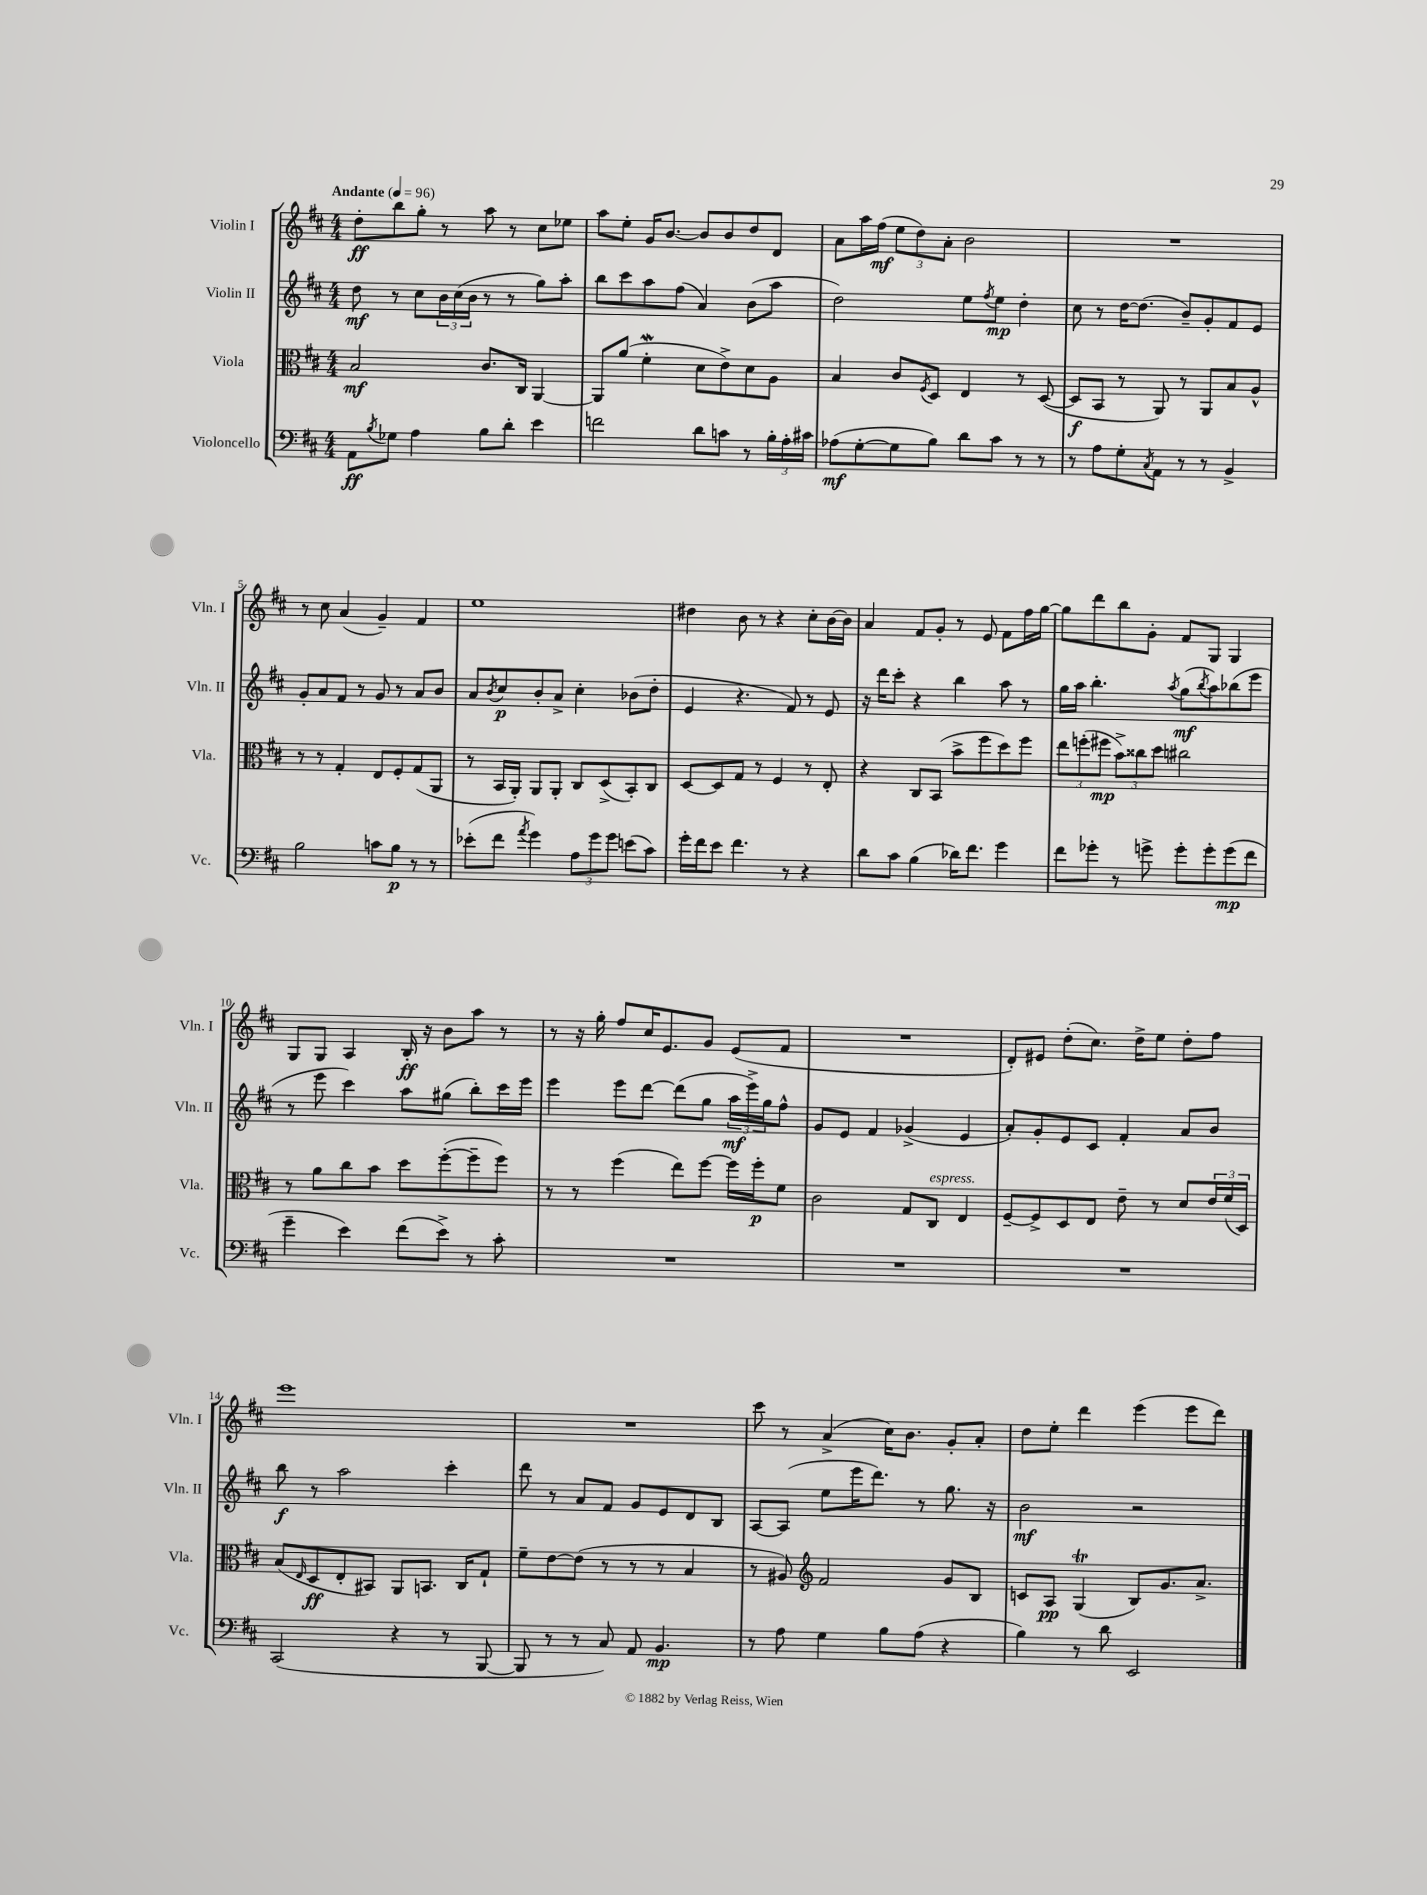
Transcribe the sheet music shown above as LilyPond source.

<<
\new StaffGroup <<
\new Staff = "s0" \with { instrumentName = "Violin I" shortInstrumentName = "Vln. I" } {
    \clef treble \key d \major \numericTimeSignature \time 4/4 \tempo "Andante" 4 = 96
    d''8-.\ff b''8 g''8-. r8 a''8 r8 cis''8 ees''8 |
    a''8 e''8-. g'16 b'8.~ b'8 b'8 d''8 d'8 |
    a'8 a''16 fis''16\mf( \tuplet 3/2 { e''8 d''8) a'8-. } b'2 |
    R1 |
    r8 cis''8 a'4( g'4--) fis'4 |
    e''1 |
    dis''4 b'8 r8 r4 cis''8-. b'16~ b'16 |
    a'4 fis'8 g'8-. r8 e'8 fis'8 fis''16 g''16~ |
    g''8 d'''8 b''8 g'8-. fis'8 g8 g4 |
    g8 g8 a4 b16-.\ff r16 b'8 a''8 r8 |
    r8 r16 g''16-. fis''8 cis''16 e'8. g'8 e'8( fis'8 |
    R1 |
    d'8-.) eis'8 d''8-.( cis''8.) d''16-> e''8 d''8-. fis''8 |
    e'''1 |
    R1 |
    cis'''8 r8 a'4->( cis''16) b'8. g'8-. a'8-. |
    d''8 e''8-. d'''4 e'''4( e'''8 d'''8) \bar "|." |
}
\new Staff = "s1" \with { instrumentName = "Violin II" shortInstrumentName = "Vln. II" } {
    \clef treble \key d \major \numericTimeSignature \time 4/4
    d''8\mf r8 cis''8 \tuplet 3/2 { b'16 cis''16( b'16 } r8 r8 g''8) a''8-. |
    b''8 cis'''8 a''8 fis''8( a'4) b'8( a''8 |
    d''2) e''8 \acciaccatura { fis''8 } e''8\mp d''4-. |
    cis''8 r8 d''16~ d''8.( b'8--) g'8-. fis'8 e'8 |
    g'8-. a'8 fis'8 r8 g'8 r8 a'8 b'8 |
    a'8 \acciaccatura { b'8 } cis''8\p b'8-. a'8-> cis''4-. bes'8( d''8-. |
    e'4 r4. fis'8) r8 e'8 |
    r16 d'''16 cis'''8-. r4 b''4 a''8 r8 |
    g''16 a''16 b''4.-. \acciaccatura { a''8 } g''8\mf( \acciaccatura { b''8 } a''8) bes''8( e'''8 |
    r8 e'''8 cis'''4) a''8 gis''8( b''8-.) cis'''16 e'''16 |
    e'''4 e'''8 d'''8~ d'''8( g''8 \tuplet 3/2 { a''16\mf e'''16->) g''16 } fis''8-^ |
    g'8 e'8 fis'4 ges'4->( e'4 |
    a'8-.) g'8-. e'8 cis'8 fis'4-. a'8 b'8 |
    b''8\f r8 a''2 cis'''4-. |
    d'''8 r8 a'8 fis'8 g'8 e'8 d'8 b8 |
    a8~ a8( e''8 e'''16 d'''8.) r8 g''8. r16 |
    b'2\mf r2 \bar "|." |
}
\new Staff = "s2" \with { instrumentName = "Viola" shortInstrumentName = "Vla." } {
    \clef alto \key d \major \numericTimeSignature \time 4/4
    b2\mf cis'8. cis16 a,4~ |
    a,8 a'8( fis'4-.\mordent d'8 e'8->) d'8 a8 |
    b4 cis'8 \acciaccatura { fis8 } d8 e4 r8 d8~( |
    d8\f b,8 r8 a,8) r8 a,8 b8 a8-^ |
    r8 r8 g4-. e8 fis8-. g8( a,8 |
    r8 b,16 a,16-.) a,8 a,8-. cis8 d8->( b,8-.) cis8 |
    d8~ d8 g8 r8 fis4 r8 e8-. |
    r4 cis8 b,8( b'8-> fis''8 d''8) fis''8 |
    \tuplet 3/2 { e''8 f''8-.( fis''8\mp } \tuplet 3/2 { b'8->) cisis''8 d''8 } cis''2 |
    r8 a'8 cis''8 b'8 d''8 fis''8~-.( fis''8-- fis''8) |
    r8 r8 fis''4( e''8) fis''8~ fis''16 fis''16-.\p fis'8 |
    cis'2 g8 cis8^\markup { \italic "espress." } e4 |
    fis8~-- fis8-> d8 e8 e'8-- r8 d'8 \tuplet 3/2 { e'16 fis'16( d16) } |
    b8( \grace { e16 } d8\ff e8-. bis,8) a,8 b,8. cis16 g8-! |
    fis'8-- e'8~ e'8( r8 r8 r8 b4 |
    r8 ais8) \clef treble fis'2 g'8 b8 |
    c'8 a8\pp g4\trill( b8) g'8. a'8.-> \bar "|." |
}
\new Staff = "s3" \with { instrumentName = "Violoncello" shortInstrumentName = "Vc." } {
    \clef bass \key d \major \numericTimeSignature \time 4/4
    a,8\ff \acciaccatura { b8 } ges8 a4 b8 d'8-. e'4 |
    f'2 d'8 c'8 r8 \tuplet 3/2 { b16-. a16-. cis'16 } |
    aes8\mf( g8~-. g8 b8) d'8 cis'8 r8 r8 |
    r8 a8 g8-. \acciaccatura { cis8 } a,8 r8 r8 b,4-> |
    b2 c'8 b8\p r8 r8 |
    ees'8-.( fis'8 \acciaccatura { a'8 } g'4) \tuplet 3/2 { a8 g'8 g'8 } e'8( cis'8) |
    g'16-. fis'16 e'8 fis'4. r8 r4 |
    d'8 cis'8 b4( des'16) fis'8. g'4 |
    fis'8 ges'8-. r8 g'8-> g'8-. g'8-. g'8\mp( fis'8 |
    g'4-- e'4) fis'8( e'8->) r8 cis'8-. |
    R1 |
    R1 |
    R1 |
    cis,2( r4 r8 b,,8~ |
    b,,8 r8 r8 cis8) a,8 b,4.\mp |
    r8 a8 g4 b8 a8( r4 |
    b4) r8 d'8 e,2 \bar "|." |
}
>>
>>
